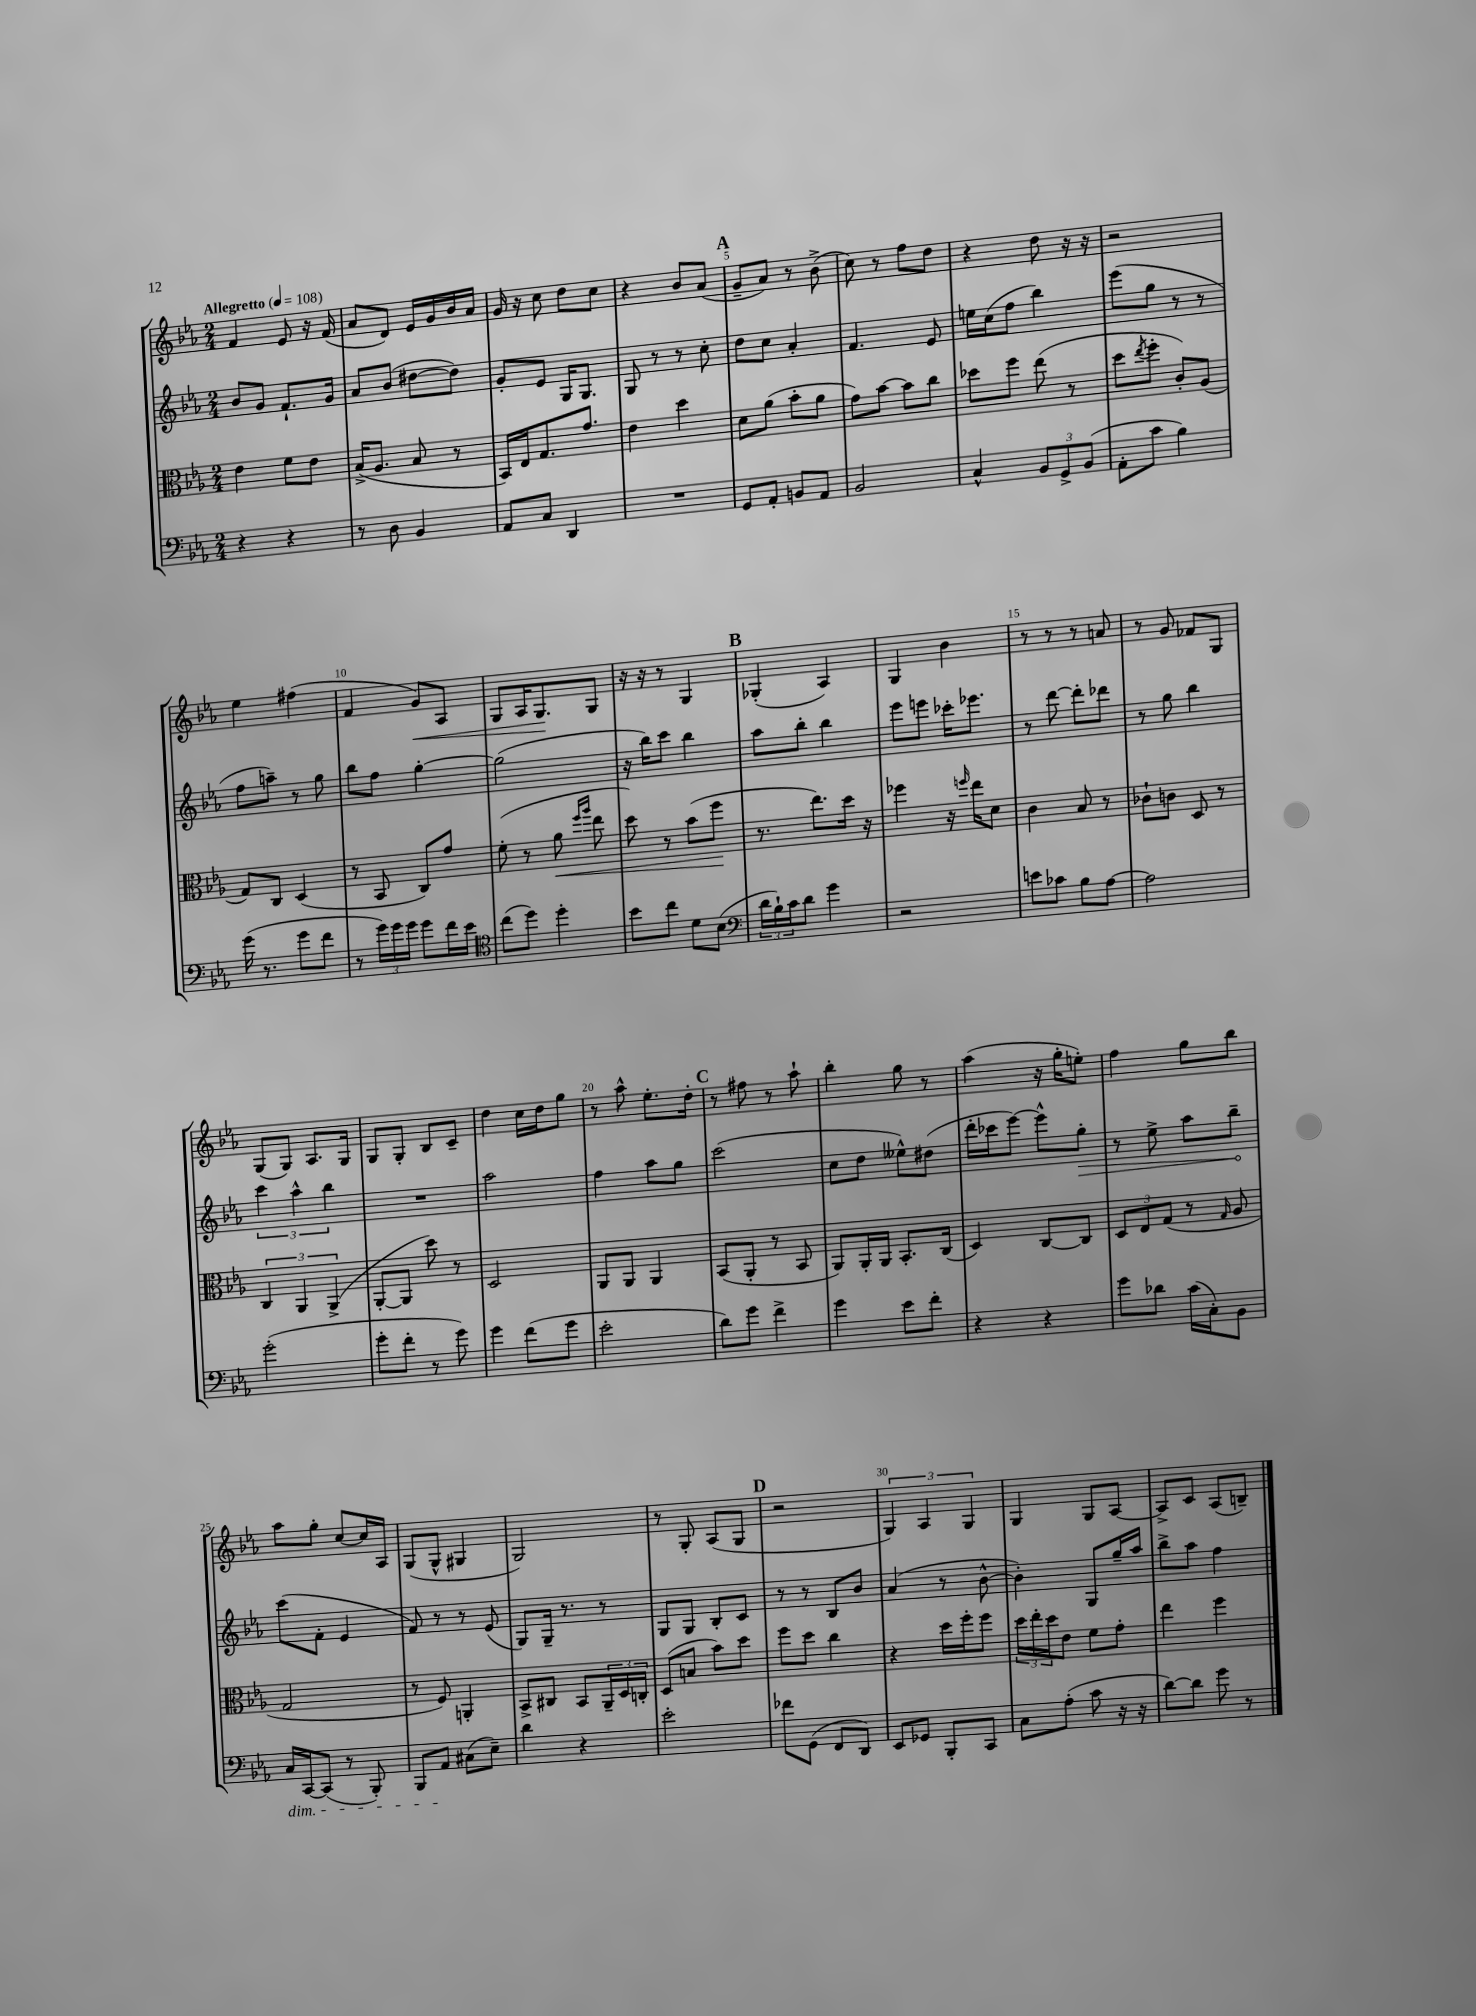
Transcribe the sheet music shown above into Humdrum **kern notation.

**kern	**kern	**dynam	**kern	**dynam	**kern	**dynam
*part4	*part3	*part3	*part2	*part2	*part1	*part1
*staff4	*staff3	*staff3	*staff2	*staff2	*staff1	*staff1
*clefF4	*clefC3	*	*clefG2	*	*clefG2	*
*k[b-e-a-]	*k[b-e-a-]	*	*k[b-e-a-]	*	*k[b-e-a-]	*
*M2/4	*M2/4	*	*M2/4	*	*M2/4	*
*MM108	*MM108	*	*MM108	*	*MM108	*
=1	=1	=1	=1	=1	=1	=1
!	!	!	!	!	!LO:TX:a:B:t=Allegretto	!
4r	4e-\	.	8b-/L	.	4f/	.
.	.	.	8g/J	.	.	.
4r	8f\L	.	8.f`/L	.	8e-/	.
.	8e-\J	.	.	.	16r	.
.	.	.	16g/Jk	.	(16f/	.
=2	=2	=2	=2	=2	=2	=2
8r	(16B-^/KL	.	8a-/L	.	8a-/L	.
.	8.A-/J	.	.	.	.	.
8D\	.	.	(8b-/J	.	8d/J)	.
4BB-/	8B-/	.	[8dd#X\L	.	16e-/LL	.
.	.	.	.	.	16g/	.
.	8r	.	8dd#\J])	.	16b-/	.
.	.	.	.	.	16a-/JJ	.
=3	=3	=3	=3	=3	=3	=3
8AA-/L	16BB-/LL)	.	8g'/L	.	16g/	.
.	16E-/J	.	.	.	16r	.
8C/J	8.G/	.	8e-/J	.	8cc\	.
4DD/	.	.	16G/KL	.	8dd\L	.
.	8.g/J	.	8.G/J	.	.	.
.	.	.	.	.	8cc\J	.
=4	=4	=4	=4	=4	=4	=4
2r	4e-\	.	8G/	.	4r	.
.	.	.	8r	.	.	.
.	4dd\	.	8r	.	8b-/L	.
.	.	.	8cc'\	.	(8a-/J	.
!!LO:REH:place=s1:t=A
=5	=5	=5	=5	=5	=5	=5
8GG/L	8d\L	.	8dd\L	.	8g~/L	.
8AA-'/J	(8a-\J	.	8cc\J	.	8a-/J)	.
8BBn/L	8b-'\L	.	4a-'/	.	8r	.
8AA-/J	8a-\J	.	.	.	(8b-^\	.
=6	=6	=6	=6	=6	=6	=6
2BB-/	8g\L)	.	4.f/	.	8cc\)	.
.	[8b-\J	.	.	.	8r	.
.	8b-\L]	.	.	.	8ff\L	.
.	8cc\J	.	8e-/	.	8dd\J	.
=7	=7	=7	=7	=7	=7	=7
4C^^/	8dd-X\L	.	16een\LL	.	4r	.
.	.	.	(16cc\J	.	.	.
.	8ff\J	.	8ff\J	.	.	.
12BB-/L	(8ee-\	.	4bb-\)	.	8dd\	.
12GG^/	.	.	.	.	.	.
.	8r	.	.	.	16r	.
(12BB-/J	.	.	.	.	.	.
.	.	.	.	.	16r	.
=8	=8	=8	=8	=8	=8	=8
8AA-'\L	8dd\L	.	(8eee-\L	.	2r	.
.	8qee-/	.	.	.	.	.
8c\J	8ff'\J	.	8gg\J	.	.	.
4B-\)	8c'/L)	.	8r	.	.	.
.	(8A-/J	.	8r	.	.	.
!!LO:LB:g=z
=9	=9	=9	=9	=9	=9	=9
(16g\	8G/L)	.	8ff\L	.	4ee-\	.
8.r	.	.	.	.	.	.
.	8C/J	.	8aan~\J)	.	.	.
8g\L	(4D/	.	8r	.	(4ff#X\	.
8f\J	.	.	8gg\	.	.	.
=10	=10	=10	=10	=10	=10	=10
8r	8r	.	8bb-\L	.	4f/	.
24g\LL)	8BB-/	.	8ff\J	.	.	.
24g\	.	.	.	.	.	.
24g\JJ	.	.	.	.	.	.
!	!	!	!	!	!	!LO:HP:b
8g\L	8C/L)	.	[4gg'\	.	8g/L)	<
16f\L	8g/J	.	.	.	8A-/J	.
16e-\JJ	.	.	.	.	.	.
=11	=11	=11	=11	=11	=11	=11
*clefC4	*	*	*	*	*	*
(8cc\L	(8f'\	.	(2gg\]	.	8G/L	.
8dd\J)	8r	.	.	.	16A-/K	.
.	.	.	.	.	8.G/	.
!	!	!LO:HP:b	!	!	!	!
4dd'\	8a-\	<	.	.	.	.
.	16qqff/LL	.	.	.	.	.
.	16qqaa-/JJ	.	.	.	.	.
.	8ee-\	.	.	.	8G/J	[
=12	=12	=12	=12	=12	=12	=12
8b-\L	8dd\)	.	16r	.	16r	.
.	.	.	16bb-\KL)	.	16r	.
8cc\J	8r	.	8ccc\J	.	8r	.
8d\L	(8b-\L	.	4bb-\	.	4G/	.
(8B-\J	8ff\J	.	.	.	.	.
.	.	[	.	.	.	.
!!LO:REH:place=s1:t=B
=13	=13	=13	=13	=13	=13	=13
*clefF4	*	*	*	*	*	*
24d\LL	8.r	.	8aa-\L	.	(4G-X'/	.
24B-`\)	.	.	.	.	.	.
24c\J	.	.	.	.	.	.
8d\J	.	.	8bb-'\J	.	.	.
.	8.ee-\L)	.	.	.	.	.
4g\	.	.	4bb-\	.	4A-/)	.
.	16dd\Jk	.	.	.	.	.
.	16r	.	.	.	.	.
=14	=14	=14	=14	=14	=14	=14
2r	4ff-X\	.	8eee-\L	.	4G/	.
.	.	.	8eeen\J	.	.	.
.	16r	.	16ccc-X'\KL	.	4b-\	.
.	16qqffn/	.	.	.	.	.
.	16ee-\KL	.	8.eee-X\J	.	.	.
.	8d\J	.	.	.	.	.
=15	=15	=15	=15	=15	=15	=15
8en\L	4c\	.	8r	.	8r	.
8c-X\J	.	.	[8ddd\	.	8r	.
8B-\L	8B-/	.	8ddd'\L]	.	8r	.
[8A-\J	8r	.	8ddd-X\J	.	8an/	.
=16	=16	=16	=16	=16	=16	=16
2A-\]	8c-X`\L	.	8r	.	8r	.
.	8cn\J	.	8gg\	.	8g/	.
.	8D/	.	4bb-\	.	8f-X/L	.
.	8r	.	.	.	8G/J	.
!!LO:LB:g=z
=17	=17	=17	=17	=17	=17	=17
(2g'\	6C/	.	6ccc\	.	(8G/L	.
.	.	.	.	.	8G/J)	.
.	6AA-/	.	6aa-^^\	.	.	.
.	.	.	.	.	8.A-/L	.
.	(6AA-^/	.	6bb-\	.	.	.
.	.	.	.	.	16G/Jk	.
=18	=18	=18	=18	=18	=18	=18
8g'\L	[8AA-'/L	.	2r	.	8G/L	.
8f'\J	8AA-/J]	.	.	.	8G'/J	.
8r	8dd\)	.	.	.	8B-/L	.
8g\)	8r	.	.	.	8c~/J	.
=19	=19	=19	=19	=19	=19	=19
4g\	2D/	.	2aa-\	.	4dd\	.
(8f\L	.	.	.	.	16cc\LL	.
.	.	.	.	.	16dd\J	.
8g\J	.	.	.	.	8gg\J	.
=20	=20	=20	=20	=20	=20	=20
2e-'\	8AA-/L	.	4ff\	.	8r	.
.	8AA-/J	.	.	.	8aa-^^\	.
.	4AA-/	.	8aa-\L	.	8.ee-'\L	.
.	.	.	8gg\J	.	.	.
.	.	.	.	.	16dd'\Jk	.
!!LO:REH:place=s1:t=C
=21	=21	=21	=21	=21	=21	=21
8d\L)	(8BB-/L	.	(2ccc\	.	8r	.
8g\J	8AA-'/J	.	.	.	8ff#X\	.
4f^\	8r	.	.	.	8r	.
.	8BB-/	.	.	.	8aa-`\	.
=22	=22	=22	=22	=22	=22	=22
4g\	8AA-/L)	.	8cc\L	.	4bb-'\	.
.	16AA-'/L	.	8dd\J	.	.	.
.	16AA-/JJ	.	.	.	.	.
8e-\L	8.BB-'/L	.	8ee--X^^\L)	.	8gg\	.
8f'\J	.	.	(8dd#X\J	.	8r	.
.	(16C/Jk	.	.	.	.	.
=23	=23	=23	=23	=23	=23	=23
4r	4D/)	.	16ddd'\LL	.	(4aa-\	.
.	.	.	16ccc-X\J	.	.	.
.	.	.	[8eee-\J)	.	.	.
4r	[8C/L	.	8eee-^^\L]	.	16r	.
.	.	.	.	.	16gg'\KL	.
!	!	!	!	!LO:HP:b	!	!
.	8C/J]	.	8gg'\J	>	8een'\J)	.
=24	=24	=24	=24	=24	=24	=24
8g\L	12D/L	.	8r	.	4ff\	.
.	12E-/	.	.	.	.	.
8d-X\J	.	.	8ee-^\	.	.	.
.	(12G/J	.	.	.	.	.
(16c\LL	8r	.	8aa-\L	.	8gg\L	.
16C'\J)	.	.	.	.	.	.
.	16qqG/	.	.	.	.	.
8BB-\J	8A-/	.	8bb-~\J	.	8bb-\J	.
.	.	.	.	]	.	.
!!LO:LB:g=z
=25	=25	=25	=25	=25	=25	=25
!LO:TX:b:i:t=dim.	!	!	!	!	!	!
16C/LL	2G/	.	(8ccc\L	.	8aa-\L	.
[16CC/J	.	.	.	.	.	.
(8CC/J]	.	.	8f'\J	.	8gg'\J	.
8r	.	.	4e-/	.	[8cc/L	.
8BBB-'/)	.	.	.	.	16cc/L]	.
.	.	.	.	.	16A-/JJ	.
=26	=26	=26	=26	=26	=26	=26
8BBB-/L	8r	.	8f/)	.	(8G/L	.
8AA-/J	8F/)	.	8r	.	8G^^/J	.
(8C#X\L	4AAn'/	.	8r	.	4G#X/	.
8E-~\J)	.	.	(8e-/	.	.	.
=27	=27	=27	=27	=27	=27	=27
4d\	8BB-^/L	.	8G/L)	.	2G/)	.
.	8C#X/J	.	16G~/Jk	.	.	.
.	.	.	8.r	.	.	.
4r	8BB-/L	.	.	.	.	.
.	24AA-~/L	.	8r	.	.	.
.	24D/	.	.	.	.	.
.	24Cn'/JJ	.	.	.	.	.
=28	=28	=28	=28	=28	=28	=28
2e-'\	(8D/L	.	8G/L	.	8r	.
.	8Bn/J	.	8G/J	.	8G'/	.
.	8b-\L)	.	8B-'/L	.	(8A-/L	.
.	8dd\J	.	8c/J	.	8G/J	.
!!LO:REH:place=s1:t=D
=29	=29	=29	=29	=29	=29	=29
8f-X\L	8ff\L	.	8r	.	2r	.
(8GG\J	8dd\J	.	8r	.	.	.
8FF/L	4cc\	.	8B-/L	.	.	.
8DD/J)	.	.	8b-/J	.	.	.
=30	=30	=30	=30	=30	=30	=30
8EE-/L	4r	.	(4a-/	.	6G/)	.
8GG-X/J	.	.	.	.	.	.
.	.	.	.	.	6A-/	.
8BBB-'/L	16dd\LL	.	8r	.	.	.
.	16ff'\J	.	.	.	.	.
.	.	.	.	.	6G/	.
8CC/J	8ff\J	.	[8b-^^\	.	.	.
=31	=31	=31	=31	=31	=31	=31
8C\L	24dd\LL	.	4b-'\])	.	4G/	.
.	24ee-'\	.	.	.	.	.
.	24dd\J	.	.	.	.	.
(8A-'\J	8e-\J	.	.	.	.	.
8c\	8f\L	.	8G/L	.	8G/L	.
16r	8g'\J	.	16gg~/L	.	[8A-/J	.
16r	.	.	16aa-/JJ	.	.	.
=32	=32	=32	=32	=32	=32	=32
[8d\L)	4ee-\	.	8bb-^\L	.	8A-^/L]	.
8d\J]	.	.	8aa-\J	.	8c/J	.
8g\	4ff\	.	4ff\	.	(8A-/L	.
8r	.	.	.	.	8Bn~/J)	.
==	==	==	==	==	==	==
*-	*-	*-	*-	*-	*-	*-
